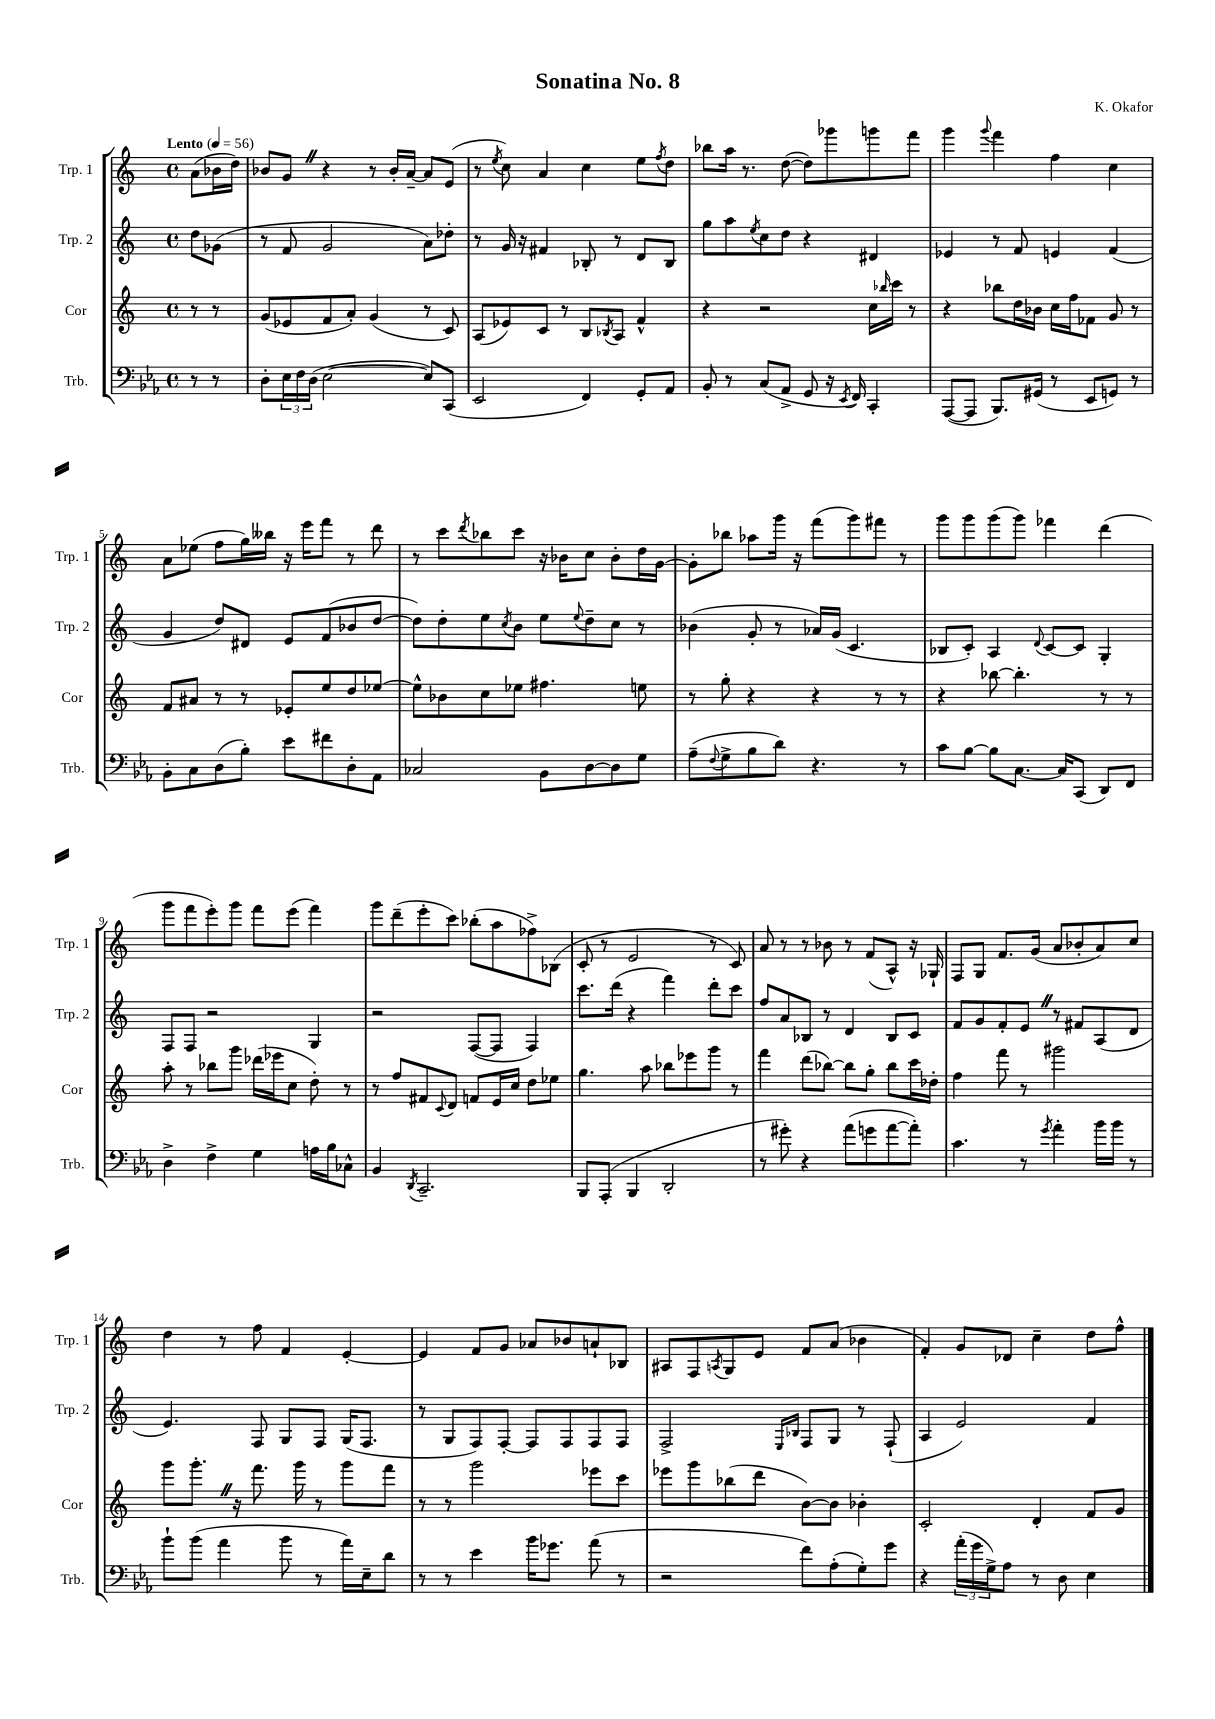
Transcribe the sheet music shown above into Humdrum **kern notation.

**kern	**kern	**kern	**kern
*part4	*part3	*part2	*part1
*staff4	*staff3	*staff2	*staff1
*I"Trb.	*I"Cor	*I"Trp. 2	*I"Trp. 1
*I'Trb.	*I'Cor	*I'Trp. 2	*I'Trp. 1
*clefF4	*clefG2	*clefG2	*clefG2
*k[b-e-a-]	*k[]	*k[]	*k[]
*M4/4	*M4/4	*M4/4	*M4/4
*met(c)	*met(c)	*met(c)	*met(c)
*MM56	*MM56	*MM56	*MM56
=	=	=	=
!	!	!	!LO:TX:a:B:t=Lento
8r	8r	8dd\L	(8a\L
8r	8r	(8g-X\J	16b-X\L
.	.	.	16dd\JJ)
=1	=1	=1	=1
8D'\L	(8g/L	8r	8b-X/L
24E-\L	8e-X/	8f/	8gZ/J
24F\	.	.	.
(24D\JJ	.	.	.
[2E-\	8f/	2g/	4r
.	8a'/J)	.	.
.	(4g/	.	8r
.	.	.	16b-'/LL
.	.	.	[16a~/JJ
8E-/L])	8r	8a\L)	8a/L]
(8CC/J	8c/)	8dd-X'\J	(8e/J
=2	=2	=2	=2
2EE-/	(8A/L	8r	8r
.	.	.	8qee/
.	8e-X/)	16g/	8cc\)
.	.	16r	.
.	8c/J	4f#X/	4a/
.	8r	.	.
4FF/)	8B/L	8B-X'/	4cc\
.	8qB-X/	.	.
.	8A/J	8r	.
8GG'/L	4f^^/	8d/L	8ee\L
.	.	.	8qff/
8AA-/J	.	8B-/J	8dd\J
=3	=3	=3	=3
8BB-'/	4r	8gg\L	8bb-X\L
8r	.	8aa\	16aa\Jk
.	.	.	8.r
.	.	8qee/	.
(8C/L	2r	8cc\	.
8AA-^/J	.	8dd\J	([8dd\
8GG/	.	4r	8dd\L])
16r	.	.	8ggg-X\
8qEE-/	.	.	.
16FF/)	.	.	.
4CC'/	16cc\LL	4d#X/	8gggn\
.	16qqbb-X/	.	.
.	16ccc\JJ	.	.
.	8r	.	8fff\J
=4	=4	=4	=4
([8AAA-/L	4r	4e-X/	4ggg\
8AAA-/J]	.	.	.
.	.	.	8qqggg/
8.BBB-/L)	8bb-X\L	8r	4fff\
.	16dd\L	8f/	.
(16GG#X/Jk	16b-X\JJ	.	.
8r	16cc\LL	4en/	4ff\
.	16ff\J	.	.
8EE-/L	8f-X\J	.	.
8GGn/J)	8g/	(4f/	4cc\
8r	8r	.	.
!!LO:LB:g=z
=5	=5	=5	=5
8BB-'\L	8f/L	4g/	8a\L
8C\	8a#X/J	.	(8ee-X\J
(8D\	8r	8dd/L)	8ff\L
8B-'\J)	8r	8d#X/J	16gg\L)
.	.	.	16bb--X\JJ
8e-\L	8e-X'/L	8e/L	16r
.	.	.	16eee\KL
8f#X\	8ee/	(8f/	8fff\J
8D'\	8dd/	8b-X/	8r
8AA-\J	[8ee-X/J	[8dd/J	8ddd\
=6	=6	=6	=6
2C-X/	8ee-^^\L]	8dd\L])	8r
.	8b-X\	8dd'\	8ccc\L
.	.	.	8qddd/
.	8cc\	8ee\	8bb-X\
.	.	8qcc/	.
.	8ee-X\J	8b\J	8ccc\J
8BB-\L	4.ff#X\	8ee\L	16r
.	.	.	16b-X\KL
.	.	8qqee/	.
[8D\	.	8dd~\	8cc\J
8D\]	.	8cc\J	8b-'\L
8G\J	8een\	8r	16dd\L
.	.	.	[16g\JJ
=7	=7	=7	=7
(8A-~\L	8r	(4b-X\	8g'\L]
8qqF/	.	.	.
8G^\	8gg'\	.	8bb-X\J
8B-\	4r	8g'/	8aa-X\L
8d\J)	.	8r	16ggg\Jk
.	.	.	16r
4.r	4r	16a-X/LL)	(8fff\L
.	.	(16g/JJ	.
.	.	4.c/	8ggg\)
.	8r	.	8fff#X\J
8r	8r	.	8r
=8	=8	=8	=8
8c\L	4r	8B-X/L	8ggg\L
[8B-\J	.	8c'/J)	8ggg\
8B-\L]	[8bb-X\	4A/	(8ggg\
[8.C\J	4.bb-'\]	.	8ggg\J)
.	.	8qqd/	.
.	.	[8c/L	4fff-X\
16C/KL]	.	.	.
(8CC/J	.	8c/J]	.
8DD/L)	8r	4G'/	(4ddd\
8FF/J	8r	.	.
!!LO:LB:g=z
=9	=9	=9	=9
4D^\	8aa'\	8F/L	8ggg\L
.	8r	8F/J	8fff\
4F^\	8bb-X\L	2r	8eee'\)
.	8ggg\J	.	8ggg\J
4G\	(16ddd-X\LL	.	8fff\L
.	16eee-X\J	.	.
.	8cc\J	.	(8eee\J
16An\LL	8dd'\)	4G/	4fff\)
16B-\J	.	.	.
8C-X^^\J	8r	.	.
=10	=10	=10	=10
4BB-/	8r	2r	8ggg\L
.	8ff/L	.	(8ddd~\
8qDD/	.	.	.
2.CC~/	8f#X/	.	8eee'\
.	8qqc/	.	.
.	8d/J	.	8ccc\J)
.	8fn/L	([8F/L	(8bb-X'\L
.	16e/L	8F/J]	8aa\
.	16cc/JJ	.	.
.	8dd\L	4F/)	8ff-X^\)
.	8ee-X\J	.	(8B-X\J
=11	=11	=11	=11
8BBB-/L	4.gg\	8.ccc\L	8c'/
(8AAA-'/J	.	.	8r
.	.	(16ddd\Jk	.
4BBB-/	.	4r	2e/
.	8aa\	.	.
2DD'/	8bb-X\L	4fff\)	.
.	8eee-X\	.	.
.	8ggg\J	8ddd'\L	8r
.	8r	8ccc\J	8c/)
=12	=12	=12	=12
8r	4fff\	8ff/L	8a/
8g#X'\)	.	8a/	8r
4r	(8ddd\L	8B-X/J	8r
.	[8bb-X\J)	8r	8b-X\
(8a-\L	8bb-\L]	4d/	8r
8gn\	8gg'\J	.	(8f/L
[8a-\	8bb-\L	8B-/L	8A^^/J)
8a-'\J])	16ccc\L	8c/J	16r
.	16dd-X'\JJ	.	16G-X`/
=13	=13	=13	=13
4.c\	4ff\	8f/L	8F/L
.	.	8g/	8G/J
.	8fff\	8f'/	8.f/L
8r	8r	8eZ/J	.
.	.	.	(16g/Jk
8qg/	.	.	.
4a-'\	2ggg#X\	8r	8a/L
.	.	8f#X/L	8b-X'/
16b-\LL	.	(8A/	8a/)
16b-\JJ	.	.	.
8r	.	8d/J	8cc/J
!!LO:LB:g=z
=14	=14	=14	=14
8b-`\L	8ggg\L	4.e/)	4dd\
(8b-\J	8.ggg'Z\J	.	.
4a-\	.	.	8r
.	16r	.	.
.	8.fff\	8F/	8ff\
8b-\	.	8G/L	4f/
.	16ggg\	.	.
8r	8r	8F/J	.
16a-\LL)	8ggg\L	(16G/KL	[4e'/
16E-~\J	.	8.F/J	.
8d\J	8fff\J	.	.
=15	=15	=15	=15
8r	8r	8r	4e/]
8r	8r	8G/L	.
4e-\	2ggg\	8F/)	8f/L
.	.	[8F'/J	8g/J
16b-\KL	.	8F/L]	8a-X/L
8.g-X\J	.	.	.
.	.	8F/	8b-X/
(8a-\	8eee-X\L	8F/	8an`/
8r	8ccc\J	8F/J	8B-X/J
=16	=16	=16	=16
2r	8eee-X\L	2F^/	8A#X/L
.	8ggg\	.	8F/
.	.	.	8qAn/
.	(8bb-X\	.	8G/
.	8ddd\J	.	8e/J
.	.	16qqE/LL	.
.	.	16qqB-X/JJ	.
8f\L)	[8b\L)	8F/L	8f/L
(8A-'\	8b\J]	8G/J	(8a/J
8G'\)	4b-X'\	8r	4b-X\
8g\J	.	(8F`/	.
=17	=17	=17	=17
4r	2c'/	4A/	4f'/)
(24a-'\LL	.	2e/)	8g/L
24g\	.	.	.
24G^\J)	.	.	.
8A-\J	.	.	8d-X/J
8r	4d'/	.	4cc~\
8D\	.	.	.
4E-\	8f/L	4f/	8dd\L
.	8g/J	.	8ff^^\J
==	==	==	==
*-	*-	*-	*-
